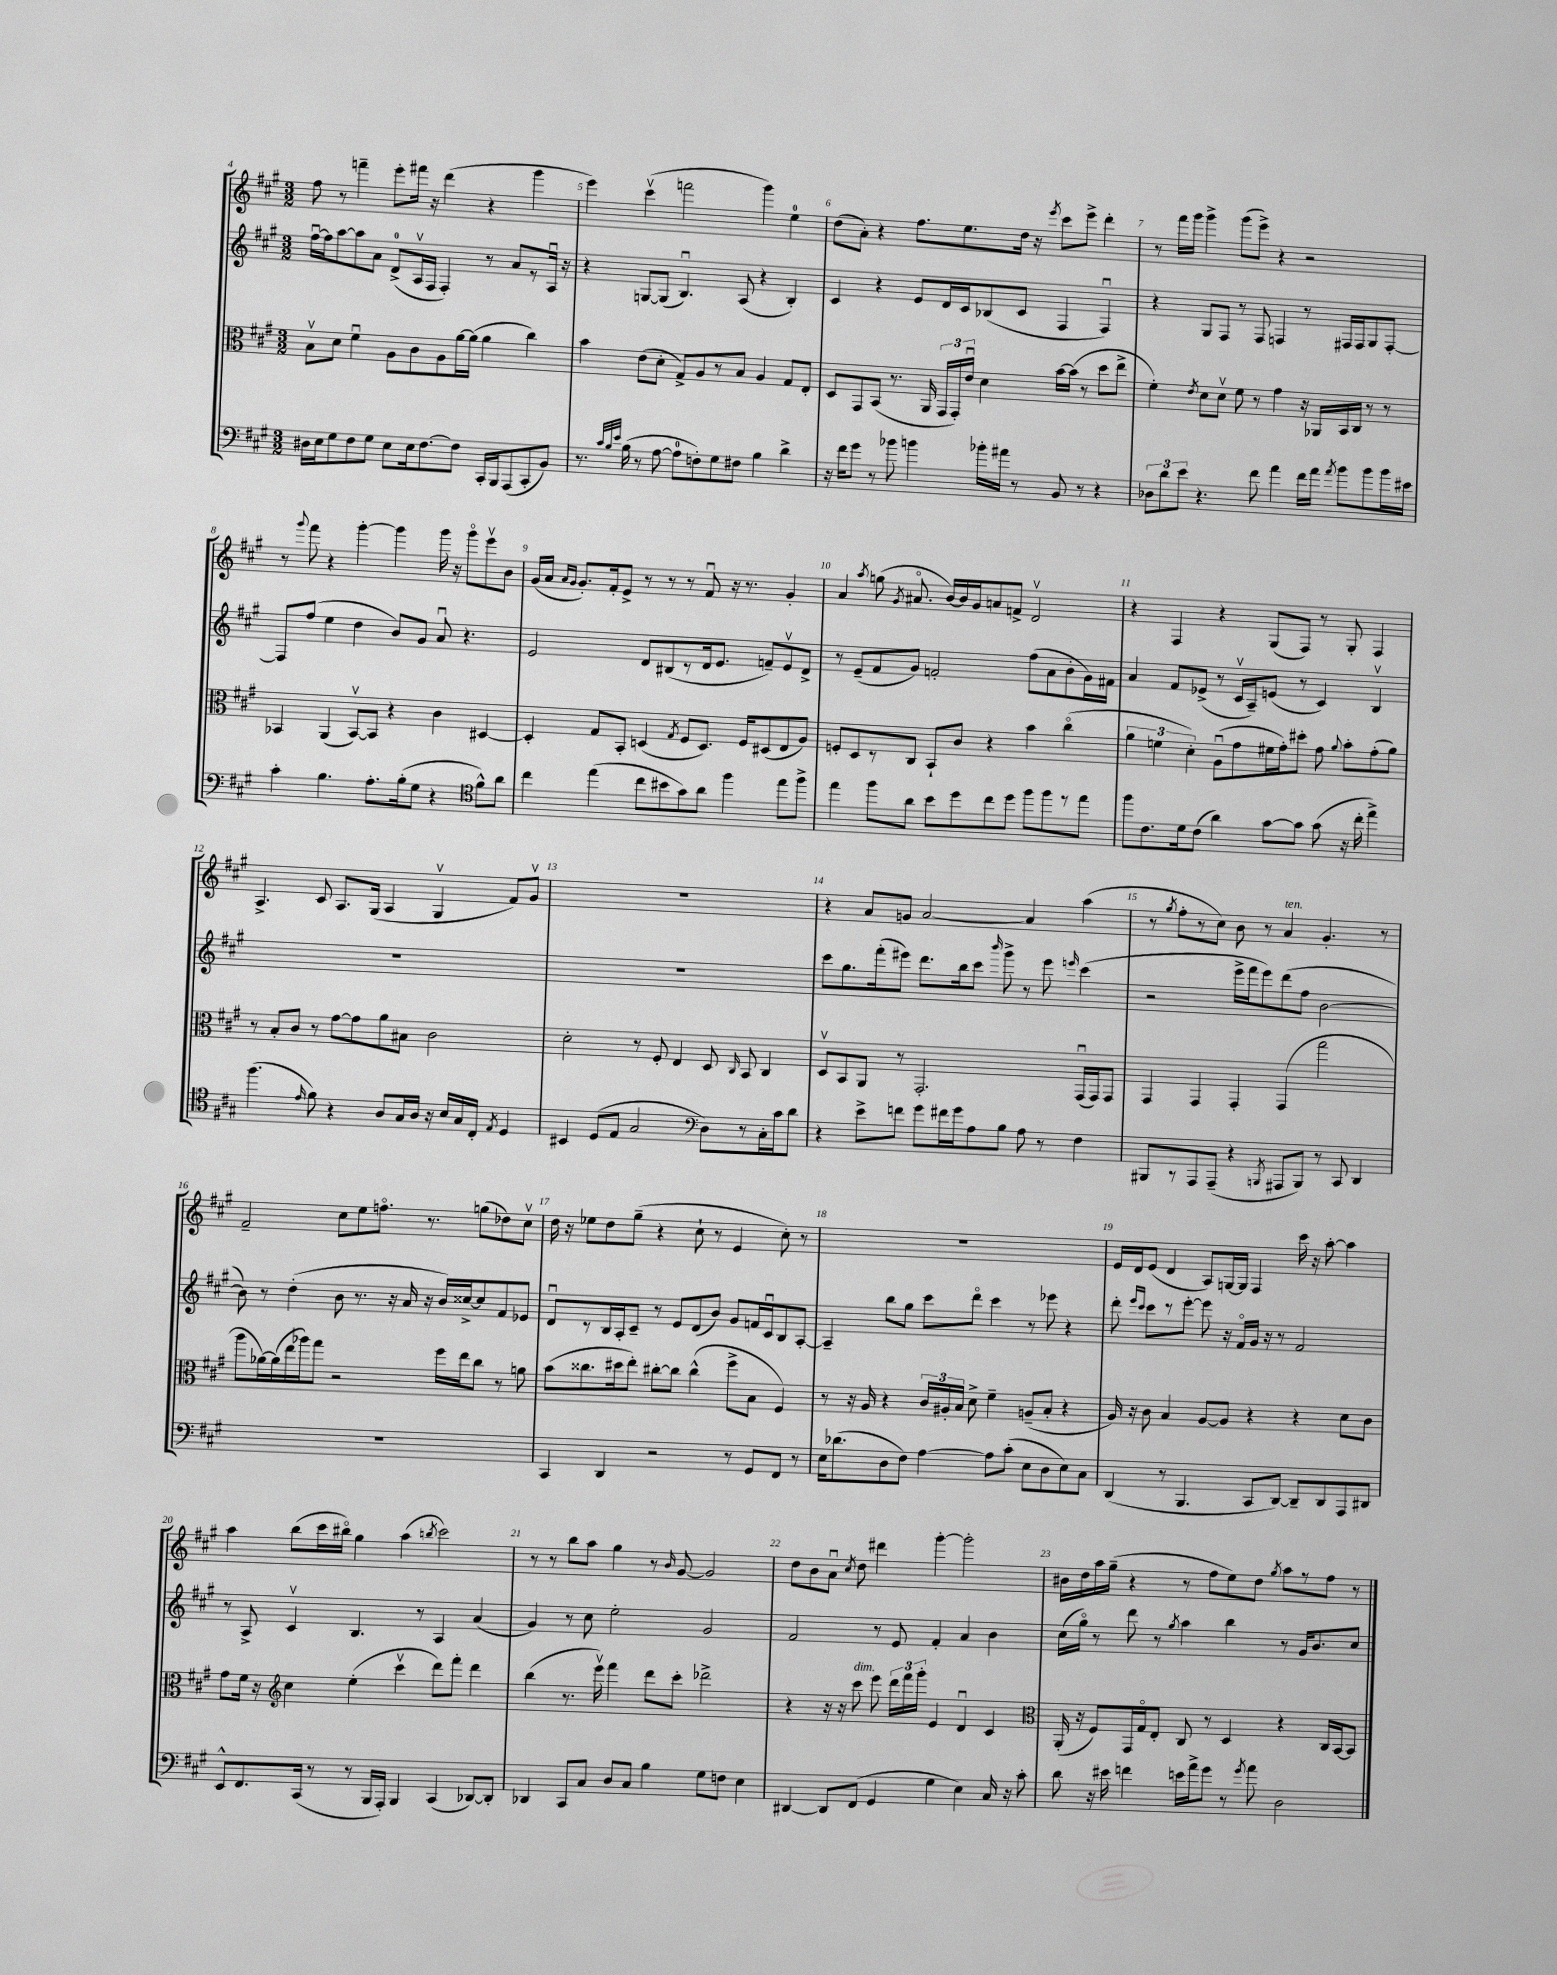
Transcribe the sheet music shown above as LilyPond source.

<<
\new StaffGroup <<
\new Staff = "s0" {
    \clef treble \key a \major \numericTimeSignature \time 3/2
    \autoBeamOff fis''8 r8 f'''4-- e'''8[-. fis'''16] r16 d'''4( r4 gis'''4 |
    e'''4) cis'''4\upbow( f'''2 gis'''4) e''4-0 |
    d''8[( a'8]-.) r4 fis''8.[ e''8. d''16] r16 \acciaccatura { e'''8 } cis'''8[ e'''8]-> d'''4-. |
    r8 fis'''16[ gis'''16] gis'''4-> gis'''8[( e'''8]->) r4 r2 |
    r8 \appoggiatura { gis'''8 } fis'''8 r4 gis'''4~-. gis'''4 gis'''16 r16 gis'''8[\flageolet e'''8\upbow b'8] |
    gis'16[( a'16] \grace { a'16[ gis'16] } gis'8.[-.) fis'16-. e'8]-> r8 r8 r8 fis'8\downbow r16 r8. gis'4-. |
    a'4 \acciaccatura { a''8 } g''8( \acciaccatura { gis'8 } ais'8.\flageolet b'16[~) b'16 gis'16 a'8 f'8]-> d'2\upbow |
    r4 fis4 r4 gis8[( fis8]) r8 gis8-. fis4 |
    a4.-> cis'8 a8.[ gis16]( a4 gis4\upbow fis'8[) gis'8]\upbow |
    R1. |
    r4 a'8[ g'8] a'2~ a'4 a''4( |
    r8 \acciaccatura { gis''8 } fis''8[-. r8 cis''8]) b'8 r8 a'4^\markup { \italic "ten." } gis'4.-. r8 |
    fis'2-- cis''8[ e''8 f''8.]\flageolet r8. g''8[( des''8) cis''8]\upbow |
    d''16 r16 ees''8[ d''8 gis''8]--( r4 cis''8-! r8 e'4 cis''8-.) r8 |
    R1. |
    e'16[ d'16 e'8]( d'4 a8[) g16~ g16] fis4 cis'''16 r16 a''8~-. a''4 |
    a''4 b''8[( cis'''16 bis''16]\flageolet) gis''4 a''4( \acciaccatura { b''8 } cis'''2) |
    r8 r8 b''8[ a''8] gis''4 r8 \grace { b'16 } gis'8~ gis'2 |
    d''8[ b'8 a'8]\downbow \acciaccatura { cis''8 } d''8 dis'''4 gis'''4~-. gis'''2-. |
    bis'16[ d''16 a''16 gis''16]--( r4 r8 fis''8[ e''8) d''8] \acciaccatura { gis''8 } a''8[ r8 fis''8] r8 \bar "|." |
}
\new Staff = "s1" {
    \clef treble \key a \major \numericTimeSignature \time 3/2
    \autoBeamOff fis''16[~\downbow fis''16 a''8~ a''8 a'8] d'8[-0->( a16\upbow fis16] fis4-.) r8 a'8[ r8 a16]\downbow r16 |
    r4 g8[~ g8]( b4.\downbow) a8( r4 b4-.) |
    cis'4 r4 e'8[ d'16 cis'16 bes8( cis'8] fis4 fis4\downbow) |
    r4 gis8[ fis8] r8 fis8 f4 r8 fis16[ fis16 gis8 fis8]~-. |
    fis8[ fis''8]( e''4 d''4 b'8[) gis'8] a'8\downbow r4. |
    e'2 d'8[ bis8( r8 d'16 e'8.] f'8[--) e'8\upbow d'8]-> |
    r8 e'8[--( fis'8 gis'8]) f'2-. fis''8[( a'8 b'8-. gis'16) fis'16] |
    a'4 fis'8[ ees'8]->( r8 cis'16[\upbow a16--) e'8]( r8 cis'4) b4\upbow |
    R1. |
    R1. |
    cis'''8[ gis''8. fis'''16-.( eis'''8]) d'''8.[ b''16 cis'''8] \grace { b'''16 } gis'''8-> r8 eis'''8 \grace { e'''16 } cis'''4( |
    r2 e'''16[-> fis'''16 e'''8) d'''8( fis''8] b'2~ |
    b'8) r8 d''4-.( b'8 r8. r16 a'16 r16 b'16[) cisis''16~-> cisis''8 fis'8 ees'8] |
    d'8[\downbow r8 b16 a16-. cis'8]-- r8 e'8[ d'8( b'8]) gis'8[ f'16 cis'16\downbow b8 a8]~-. |
    a4-- b''8[ gis''8] cis'''8[ d'''8]\flageolet cis'''4 r8 ees'''8 r4 |
    d'''8-. \grace { e'''16[ cis'''16] } cis'''8[ r8 e'''8]~-. e'''8 r16 fis'16[\flageolet gis'16] r16 r8 fis'2 |
    r8 a8-> cis'4\upbow b4. r8 a4 a'4( |
    gis'4) r8 cis''8 e''2-. gis'2 |
    fis'2 r8 e'8 fis'4-. a'4 b'4 |
    cis''16[( gis''16]\flageolet) r8 d'''8 r8 \acciaccatura { gis''8 } a''4 b''4 r8 gis'16[ b'8. cis''8] \bar "|." |
}
\new Staff = "s2" {
    \clef alto \key a \major \numericTimeSignature \time 3/2
    \autoBeamOff b8[\upbow d'8] fis'4\downbow a8[ cis'8 a8 a'16~ a'16]( a'4 cis''4) |
    b'4 e'8[( d'8]-. gis8[->) a8 r8 b8] a4 gis8[ e8]-. |
    d8[ gis,8 b,8]( r8. a,16 \tuplet 3/2 { gis,16[ gis,16-.) e'16]\downbow } d'4 b'16[~ b'16]( r8 d''8[ e''8]-> |
    fis'4-.) \acciaccatura { e'8 } d'8[ d'8]\upbow fis'8 r8 gis'4 r16 aes,16[ b,16 cis16] r8 r8 |
    bes,4 a,4( bes,8[~\upbow) bes,8] r4 cis'4 dis4~ |
    dis4-. gis8[ b,8]-. d4( \acciaccatura { gis8 } fis8[ d8.]) fis16[ dis8( e8 a8]) |
    f8[-. d8 r8 cis8] b,8[-! cis'8] r4 b'4 cis''4\flageolet( |
    \tuplet 3/2 { a'4 f'4 d'4-.) } a8[\downbow( gis'8 fis'16 gis'16-.) dis''8]-. gis'8 \appoggiatura { a'8 } b'8[-. gis'8-.( a'8]) |
    r8 b8[-. cis'8] r8 gis'8[~ gis'8 a'8 bis8] cis'2 |
    d'2-. r8 fis8-. e4 d8 \grace { cis16 } b,8 cis4 |
    d8[\upbow b,8 a,8] r8 gis,2.-. gis,16[\downbow( gis,16) gis,8] |
    gis,4 gis,4 gis,4-. gis,4( gis''2 |
    a''8[ aes'16~) aes'16( e''16 aes''16) gis''8] r2 fis''16[ e''16 cis''8] r8 a'8 |
    b'8[( cisis''8. dis''16 e''8]-.) cis''8[~-. cis''8] cis''4-^( fis''8[-> b8] fis4) |
    r8 r16 a16 r4 \tuplet 3/2 { cis'16[ ais16-. b16] } d'8-> fis'4-- a8[--( b8]-. r4 |
    a16) r16 cis'8 b4 a8[~ a8] r4 r4 d'8[ cis'8] |
    gis'8[ fis'16] r16 \clef treble cis''4 e''4-.( cis'''4\upbow d'''8[) fis'''8]-. d'''4 |
    b''4( r8. e'''16\upbow) fis'''4 d'''8[ cis'''8]-. des'''2-> |
    r4 r16 r16 cis'''8^\markup { \italic "dim." } e'''8 \tuplet 3/2 { d'''16[ fis'''16 gis'''16]-. } e'4 d'4\downbow cis'4 |
    \clef alto a,16-.( r16 fis8[) gis,16 gis16\flageolet e8]-. cis8 r8 d4 r4 cis16[ b,16~ b,8] \bar "|." |
}
\new Staff = "s3" {
    \clef bass \key a \major \numericTimeSignature \time 3/2
    \autoBeamOff dis16[ e16 gis8 fis8 gis8] e8[ e16 fis8.~ fis8] cis,16[-. b,,16 a,,8( cis,8-. b,8]) |
    r8. \grace { cis'32[ b32 e'32] } b16( r8 a8~ a8[-0 f8-.) gis8 fis8] b4 d'4-> |
    r16 fis'16[ gis'8] r8 bes'8 b'4 bes'16[-. ais'16] r8 b,8 r8 r4 |
    \tuplet 3/2 { des8[ d'8 e'8] } r4. fis'8 a'4 fis'16[ a'16] \acciaccatura { a'8 } b'8[ b'8 b'16 eis'16] |
    cis'4-. b4. a8.[-. b16-.( gis8] r4 \clef tenor fis'8[-^) a'8] |
    cis''4 e''4( cis''8[ bis'8 gis'8) a'8] fis''4 e''8[ fis''8]-> |
    e''4 fis''8[ a'8] b'8[ d''8 cis''8 d''8] fis''8[ fis''8 r8 e''8] |
    fis''8[ cis'8. d'16 cis'8]( a'4) gis'8[~ gis'8] gis'8( r16 cis''16-. e''4->) |
    fis''4.( \grace { e'16 } fis'8) r4 a8[ gis16 a16] r16 b16[ gis16 cis16]-. \acciaccatura { e8 } d4 |
    bis,4 d8[( e8] gis2 \clef bass d8[) r8 cis16-. cis'16 d'8] |
    r4 e'8[-> f'8] gis'8[ fis'16 gis'16 a8 b8] a8 r8 fis4 |
    bis,,8[ r8 a,,8 a,,8]--( r4 \acciaccatura { b,,8 } ais,,8[ b,,8]) r8 cis,8 d,4 |
    R1. |
    cis,4 d,4 r2 r8 gis,8[ fis,8] r8 |
    e16[ des'8.( d8 fis8]) a4~ a8[ cis'8]-.( e8[ d8 e8) cis8] |
    d,4( r8 b,,4. cis,8[ d,8]~) d,8[-- d,8 a,,8 dis,8] |
    e,8[-^ fis,8. cis,16]( r8 r8 b,,16[ a,,16]-.) b,,4 cis,4( des,8[~) des,8]-. |
    des,4 cis,8[ cis8] d8[ cis8] b4 gis8[ f8] e4 |
    dis,4~ dis,8[ fis,8]( gis,4 gis4 e4) cis16 r16 cis'8-. |
    d'8 r16 eis'16 f'4 e'16[ a'16-> gis'8] r8 \acciaccatura { gis'8 } a'8 d2 \bar "|." |
}
>>
>>
\layout { \context { \Score currentBarNumber = #4 \override BarNumber.break-visibility = ##(#f #t #t) barNumberVisibility = #all-bar-numbers-visible } }
